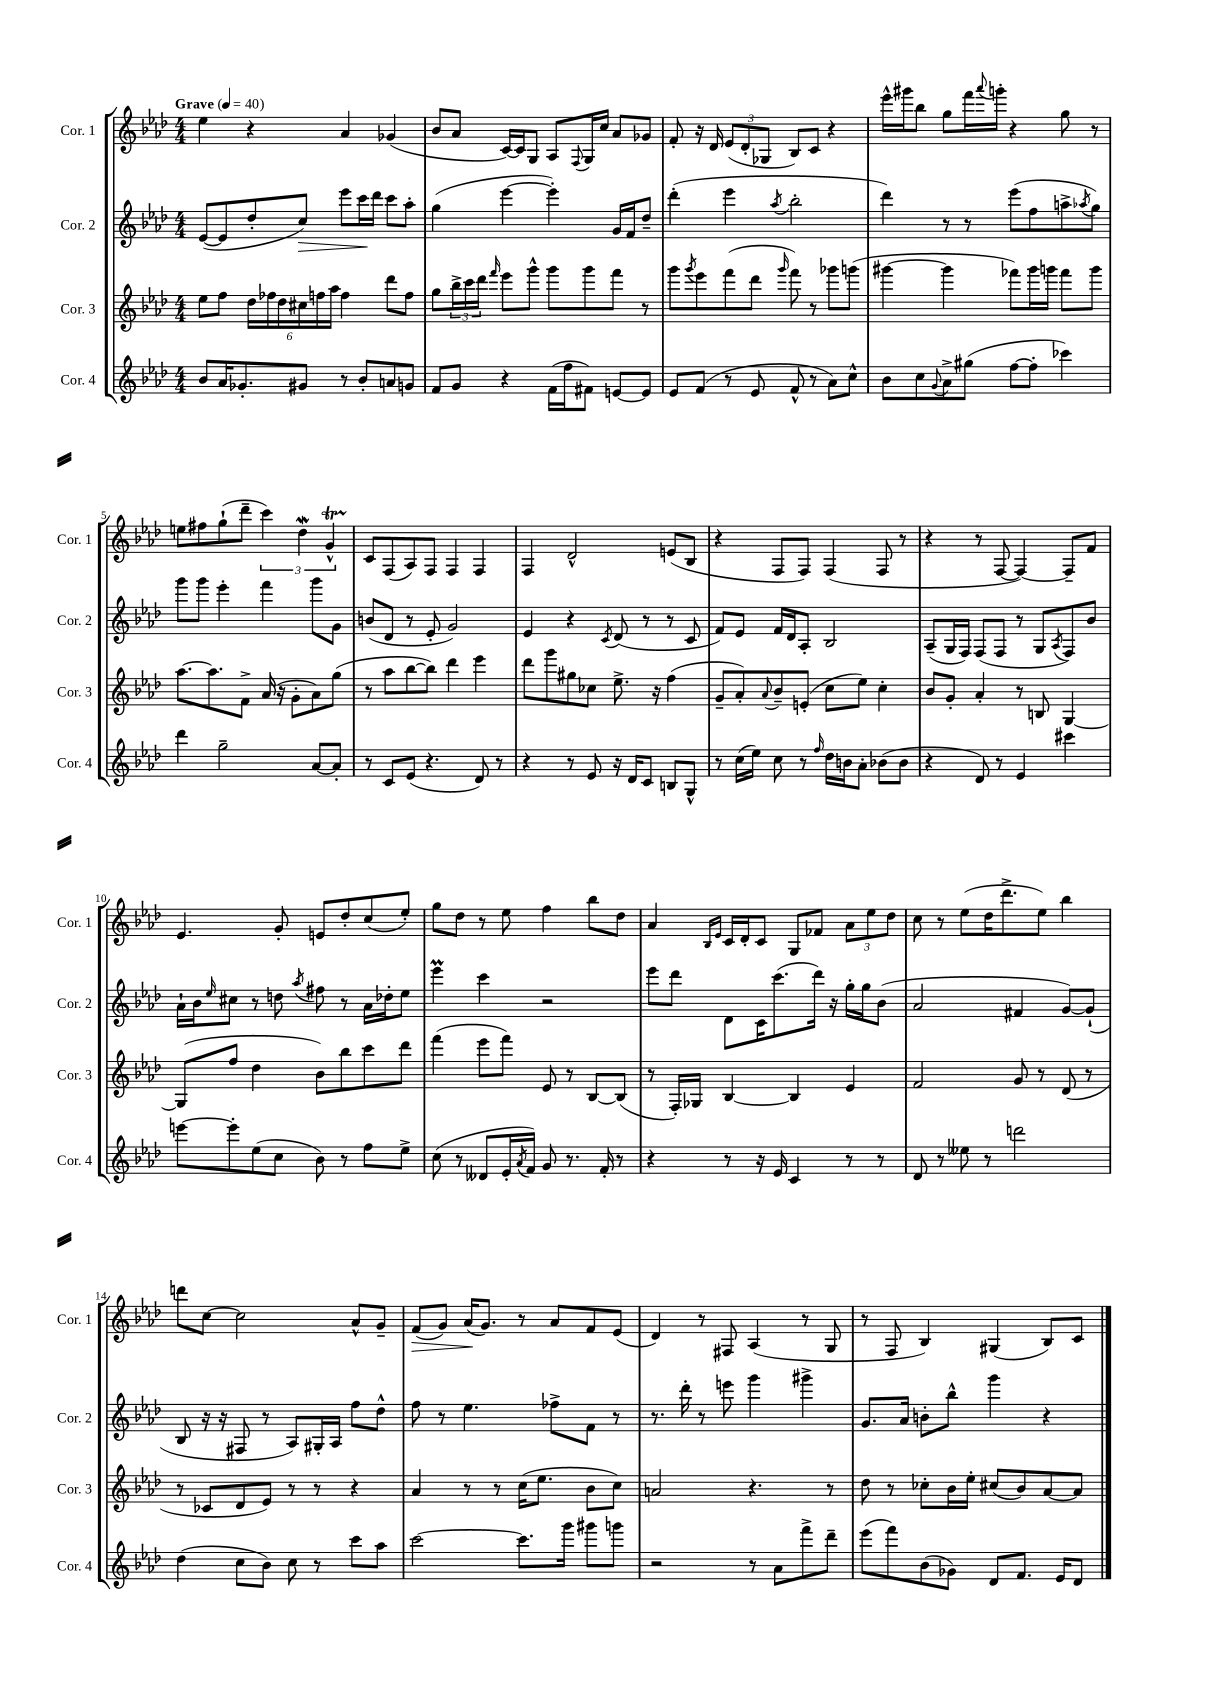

**kern	**kern	**kern	**kern
*staff4	*staff3	*staff2	*staff1
*clefG2	*clefG2	*clefG2	*clefG2
*k[b-e-a-d-]	*k[b-e-a-d-]	*k[b-e-a-d-]	*k[b-e-a-d-]
*M4/4	*M4/4	*M4/4	*M4/4
*MM40	*MM40	*MM40	*MM40
8b-	8ee-	([8e-	4ee-
16a-	8ff	8e-]	.
8.g-'	.	.	.
.	24dd-	8dd-'	4r
.	24ff-	.	.
.	24dd-	.	.
8g#	24cc#	8cc)	.
.	24ff	.	.
.	24aa-	.	.
8r	4ff	8eee-	4a-
8b-'	.	16ccc	.
.	.	16ddd-	.
8a	8ddd-	8ccc	(4g-
8g	8ff	8aa-'	.
=	=	=	=
8f	8gg	(4gg	8b-
8g	24bb-^	.	8a-
.	24ccc	.	.
.	24ddd-	.	.
.	16qqfff	.	.
4r	8eee-	[4eee-	[16c)
.	.	.	16c]
.	8ggg^^	.	8G
(16f	8ggg	4eee-'])	8A-
16ff	.	.	.
.	.	.	8qqF
8f#)	8ggg	.	16G
.	.	.	16cc
[8e	8fff	16g	8a-
.	.	16f	.
8e]	8r	8dd-~	8g-
=	=	=	=
8e-	8ggg	(4ddd-'	8f'
.	8qggg	.	.
(8f	8eee-	.	16r
.	.	.	16d-
8r	(8fff	4eee-	(12e-
.	.	.	12d-'
8e-	8ddd-	.	.
.	.	.	12G-
.	16qqggg	8qaa-	.
8f^^	8fff)	2bb-'	8B-)
8r	8r	.	8c
8a-)	8ggg-	.	4r
8cc^^	(8ggg	.	.
=	=	=	=
8b-	[4ggg#	4ddd-)	16eee-^^
.	.	.	16ggg#
8cc	.	.	8bb-
8qqg	.	.	.
8a-^	4ggg#]	8r	8gg
(8gg#	.	8r	16fff
.	.	.	8qqaaa-
.	.	.	16ggg'
[8ff	8fff-)	(8eee-	4r
8ff']	16ggg#	8ff	.
.	16ggg	.	.
4ccc-)	8fff-	8aa^	8gg
.	.	8qaa-	.
.	8ggg	8gg)	8r
=	=	=	=
4ddd-	[8.aa-	8ggg	8ee
.	.	8ggg	8ff#
.	8.aa-]	.	.
2gg~	.	4eee-'	(8gg`
.	8f^	.	8ddd-~
.	(16a-	4fff	6ccc)
.	16r	.	.
.	8g'	.	.
.	.	.	6dd-
[8a-	8a-)	8ggg	.
.	.	.	6g^^
8a-']	(8gg	8g	.
=	=	=	=
8r	8r	(8b	8c
8c	8aa-	8d-	(8F
(8e-	[8bb-	8r	8A-)
4.r	8bb-])	8e-'	8F
.	4ddd-	2g)	4F
8d-)	4eee-	.	4F
8r	.	.	.
=	=	=	=
4r	8ddd-	4e-	4F
.	8ggg	.	.
8r	8gg#	4r	2d-^^
8e-	8cc-	.	.
.	.	8qc	.
16r	8.ee-^	(8d-	.
16d-	.	.	.
8c	.	8r	.
.	16r	.	.
8B	(4ff	8r	(8e
8G^^	.	8c	8B-
=	=	=	=
8r	8g~	8f)	4r
(16cc	8a-')	8e-	.
16ee-)	.	.	.
.	8qqa-	.	.
8cc	8b-~	16f	8F
.	.	16d-	.
8r	(8e'	8A-'	8F)
16qqff	.	.	.
16dd-	8cc	2B-	(4F
16b	.	.	.
8a-'	8ee-)	.	.
(8b-	4cc'	.	8F
8b-	.	.	8r
=	=	=	=
4r	8b-	(8A-~	4r
.	8g'	16G	.
.	.	16F)	.
8d-)	4a-'	(8F	8r
8r	.	8F	[8F
4e-	8r	8r	4F_)
.	8B	8G	.
.	.	8qA-	.
4ccc#	[4G	8F)	8F~]
.	.	8b-	8f
=	=	=	=
[8eee	(8G]	16a-`	4.e-
.	.	16b-	.
.	.	16qqee-	.
8eee']	8ff	8cc#	.
(8ee-	4dd-	8r	.
8cc	.	8dd	8g'
.	.	8qaa-	.
8b-)	8b-)	8ff#	8e
8r	8bb-	8r	8dd-'
8ff	8ccc	16a-	(8cc
.	.	16dd-'	.
8ee-^	8ddd-	8ee-	8ee-')
=	=	=	=
(8cc	(4fff	4eee-	8gg
8r	.	.	8dd-
8d--	8eee-	4ccc	8r
16e-'	8fff)	.	8ee-
8qa-	.	.	.
16f)	.	.	.
8g	8e-	2r	4ff
8.r	8r	.	.
.	[8B-	.	8bb-
16f'	.	.	.
8r	(8B-]	.	8dd-
=	=	=	=
4r	8r	8eee-	4a-
.	16F')	8ddd-	.
.	16G-	.	.
.	.	.	16qqB-
.	.	.	16qqe-
8r	[4B-	8d-	16c
.	.	.	16d-'
16r	.	16c	8c
16e-	.	(8.ccc	.
4c	4B-]	.	8G
.	.	16ddd-)	8f-
.	.	16r	.
8r	4e-	16gg'	12a-
.	.	16gg	.
.	.	.	12ee-
8r	.	(8b-	.
.	.	.	12dd-
=	=	=	=
8d-	2f	2a-	8cc
8r	.	.	8r
8ee--	.	.	(8ee-
8r	.	.	16dd-
.	.	.	8.ddd-^
2ddd	8g	4f#	.
.	8r	.	8ee-)
.	(8d-	[8g)	4bb-
.	8r	(8g`]	.
=	=	=	=
(4dd-	8r	8B-	8ddd
.	8c-	16r	[8cc
.	.	16r	.
8cc	8d-	8F#	2cc]
8b-)	8e-)	8r	.
8cc	8r	8A-)	.
8r	8r	16G#'	.
.	.	16A-	.
8ccc	4r	8ff	8a-^^
8aa-	.	8dd-^^	8g~
=	=	=	=
[2ccc	4a-	8ff	(8f
.	.	8r	8g)
.	8r	4.ee-	(16a-
.	.	.	8.g)
.	8r	.	.
8.ccc]	(16cc	.	8r
.	8.ee-	.	.
.	.	8ff-^	8a-
16ggg	.	.	.
8ggg#	8b-	8f	8f
8ggg	8cc)	8r	(8e-
=	=	=	=
2r	2a	8.r	4d-)
.	.	16ddd-'	.
.	.	8r	8r
.	.	8eee	8F#
8r	4.r	4ggg	(4A-
8a-	.	.	.
8fff^	.	4ggg#^	8r
8ddd-~	8r	.	8G
=	=	=	=
(8eee-	8dd-	8.g	8r
8fff)	8r	.	8F
.	.	16a-	.
(8b-	8cc-'	8b'	4B-)
8g-)	16b-	8bb-^^	.
.	16ee-'	.	.
8d-	(8cc#	4ggg	(4G#
8.f	8b-)	.	.
.	[8a-	4r	8B-)
16e-	.	.	.
8d-	8a-]	.	8c
==	==	==	==
*-	*-	*-	*-
